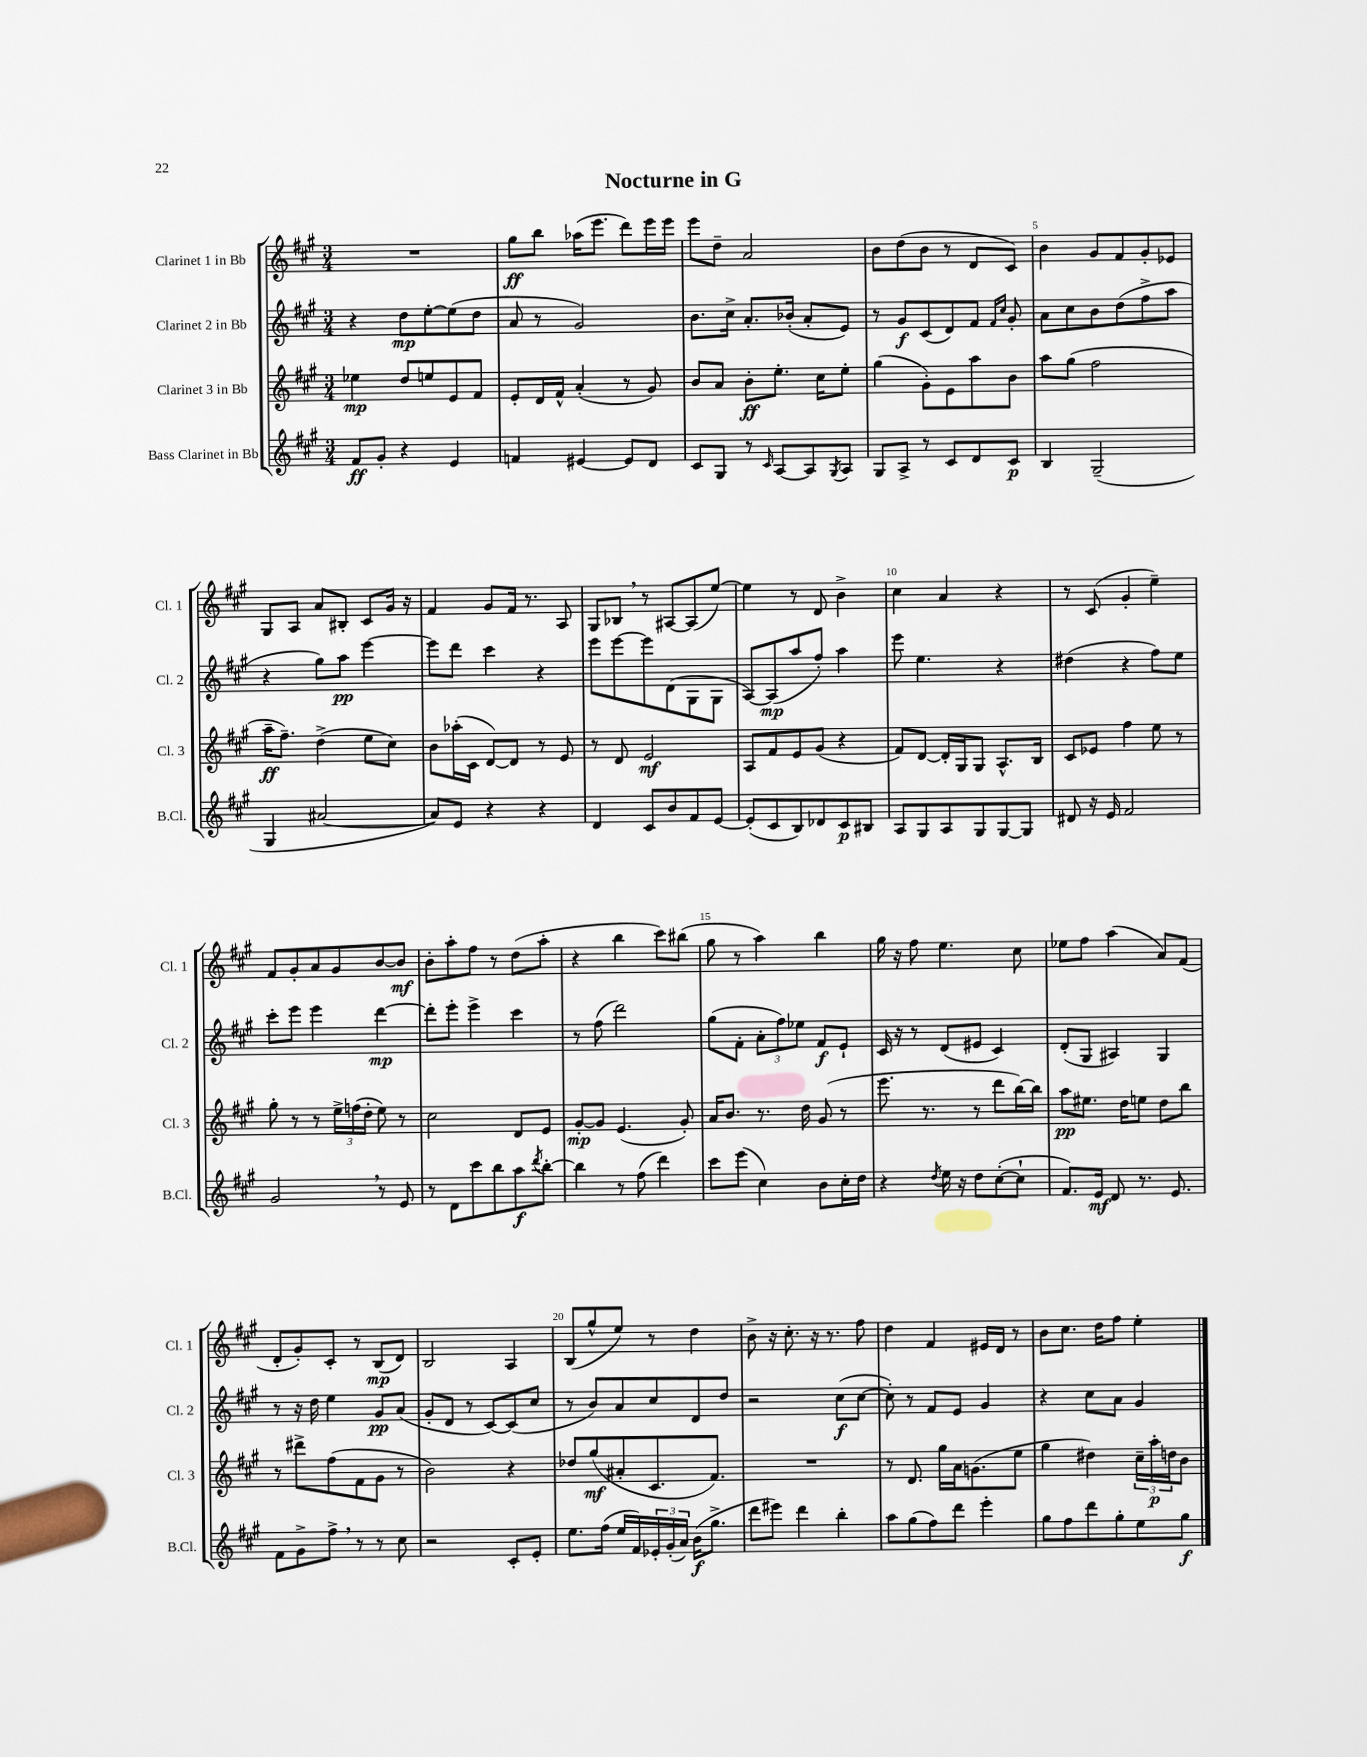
\header { title = "Nocturne in G" }
<<
\new StaffGroup <<
\new Staff = "s0" \with { instrumentName = "Clarinet 1 in Bb" shortInstrumentName = "Cl. 1" } {
    \clef treble \key a \major \numericTimeSignature \time 3/4
    R2. |
    gis''8\ff b''8 aes''16( e'''8. d'''8) e'''16 e'''16 |
    e'''8 d''8-- a'2 |
    b'8 d''8( b'8 r8 d'8 cis'8) |
    b'4 gis'8 fis'8 gis'8-. ees'8 |
    gis8 a8 a'8 bis8-. cis'8 gis'16 r16 |
    fis'4 gis'8 fis'16 r8. a8 |
    gis8 bes8 \breathe r8 ais8~ ais8( e''8~) |
    e''4 r8 d'8 b'4-> |
    cis''4 a'4 r4 |
    r8 cis'8( gis'4-. e''4--) |
    fis'8 gis'8-. a'8 gis'8 b'8~ b'8\mf |
    b'8-. a''8-. fis''8 r8 d''8( a''8-. |
    r4 b''4 cis'''8) bis''8( |
    gis''8 r8 a''4) b''4 |
    gis''16 r16 fis''8 e''4. cis''8 |
    ees''8 fis''8 a''4( a'8) fis'8( |
    d'8-. gis'8-.) cis'8-. r8 b8\mp( d'8) |
    b2 a4 |
    b8( gis''8-^ e''8) r8 d''4 |
    b'8-> r16 cis''8.-. r16 r8. fis''8 |
    d''4 fis'4 eis'16 d'16 r8 |
    b'8 cis''8. d''16 fis''8 e''4-. \bar "|." |
}
\new Staff = "s1" \with { instrumentName = "Clarinet 2 in Bb" shortInstrumentName = "Cl. 2" } {
    \clef treble \key a \major \numericTimeSignature \time 3/4
    r4 d''8\mp e''8~-. e''8( d''8 |
    a'8 r8 gis'2) |
    b'8. cis''16-> a'8.-. bes'16-.( a'8-. e'8) |
    r8 gis'8\f cis'8( d'8) fis'8 \grace { fis'16 cis''16 } gis'8-. |
    a'8 cis''8 b'8 d''8( fis''8-> a''8 |
    r4 gis''8) a''8\pp e'''4~ |
    e'''8 d'''8 cis'''4 r4 |
    e'''8 e'''8~ e'''8 d'8( gis8 gis8 |
    a8~) a8\mp( a''8 fis''8-.) a''4 |
    e'''8 e''4. r4 |
    dis''4( r4 fis''8) e''8 |
    cis'''8-. e'''8 e'''4 d'''4~\mp |
    d'''8-. e'''8-. e'''4-> cis'''4 |
    r8 fis''8( d'''2) |
    gis''8( fis'8-. \tuplet 3/2 { a'8-. fis''8) ees''8 } fis'8\f e'8-! |
    cis'16 r16 r8 d'8( eis'8 cis'4) |
    d'8-.( gis8 ais4) gis4 |
    r8 r16 d''16 e''4 gis'8\pp a'8( |
    gis'8-. d'8 r8 cis'8~) cis'8( cis''8 |
    r8 b'8) a'8 cis''8 d'8 d''8 |
    r2 cis''8\f( cis''8~ |
    cis''8-.) r8 fis'8 e'8 gis'4 |
    r4 cis''8 a'8 gis'4 \bar "|." |
}
\new Staff = "s2" \with { instrumentName = "Clarinet 3 in Bb" shortInstrumentName = "Cl. 3" } {
    \clef treble \key a \major \numericTimeSignature \time 3/4
    ees''4\mp d''8 e''8 e'8 fis'8 |
    e'8-. d'16 fis'16-^ a'4-.( r8 gis'8) |
    b'8 a'8 b'8-.\ff e''8.-. cis''16 e''8-. |
    gis''4( gis'8-.) e'8 a''8 b'8 |
    a''8 gis''8( fis''2 |
    a''16--\ff fis''8.--) d''4->( e''8 cis''8) |
    b'8 aes''16-.( cis'16 d'8~) d'8 r8 e'8 |
    r8 d'8 e'2\mf |
    a8 fis'8 e'8 gis'8( r4 |
    fis'8) d'8~ d'16-. gis16 gis8 a8.-^ b16 |
    cis'8 ees'8 fis''4 e''8 r8 |
    gis''8-. r8 r8 \tuplet 3/2 { e''16-> f''16( d''16-. } e''8) r8 |
    cis''2 d'8 e'8 |
    gis'8~-.\mp gis'8 e'4.( gis'8-.) |
    a'16 b'8. r8. d''16 gis'8( r8 |
    e'''8. r8. r8 d'''8 b''16~) b''16 |
    a''8\pp eis''8. d''16 e''8 d''8 b''8 |
    r8 dis'''8-> fis''8( fis'8 gis'8 r8 |
    b'2) r4 |
    des''8 gis''8\mf( ais'8-. cis'8. fis'8.) |
    R2. |
    r8 d'8. gis''16 a'16 g'8.( e''8 |
    gis''4 dis''4) \tuplet 3/2 { cis''16-- a''16-.\p d''16 } b'8 \bar "|." |
}
\new Staff = "s3" \with { instrumentName = "Bass Clarinet in Bb" shortInstrumentName = "B.Cl." } {
    \clef treble \key a \major \numericTimeSignature \time 3/4
    fis'8\ff gis'8-. r4 e'4 |
    f'4 eis'4~ eis'8 d'8 |
    cis'8 gis8 r8 \grace { cis'16 } a8~ a8 \acciaccatura { gis8 } a8 |
    gis8 a8-> r8 cis'8 d'8 cis'8\p |
    b4 gis2--( |
    gis4 ais'2~ |
    ais'8) e'8 r4 r4 |
    d'4 cis'8 b'8 fis'8 e'8~ |
    e'8-.( cis'8 b8) des'8 cis'8\p bis8 |
    a8 gis8 a8 gis8 gis8~ gis8 |
    dis'8 r16 e'16 fis'2 |
    gis'2 \breathe r8 e'8 |
    r8 d'8 cis'''8 b''8 a''8\f \acciaccatura { d'''8 } b''8~-. |
    b''4 r8 fis''8( d'''4) |
    cis'''8 e'''8( cis''4) b'8 cis''16-. d''16 |
    r4 \acciaccatura { d''8 } e''16 r16 d''8 cis''8~-.( cis''8-! |
    fis'8.) e'16\mf d'8 r8. e'8. |
    fis'8 gis'8-> fis''8-> \breathe r8 r8 cis''8 |
    r2 cis'8-. e'8-. |
    e''8. fis''16( e''16 fis'16) \tuplet 3/2 { ees'16-. gis'16-.( a'16) } b'16\f( gis''8.-> |
    d'''8 eis'''8) d'''4 b''4-. |
    a''8 gis''8( fis''8) d'''8 e'''4-. |
    gis''8 fis''8 d'''8 gis''8-. e''8 gis''8\f \bar "|." |
}
>>
>>
\layout { \context { \Score \override BarNumber.break-visibility = ##(#f #t #t) barNumberVisibility = #(every-nth-bar-number-visible 5) } }
